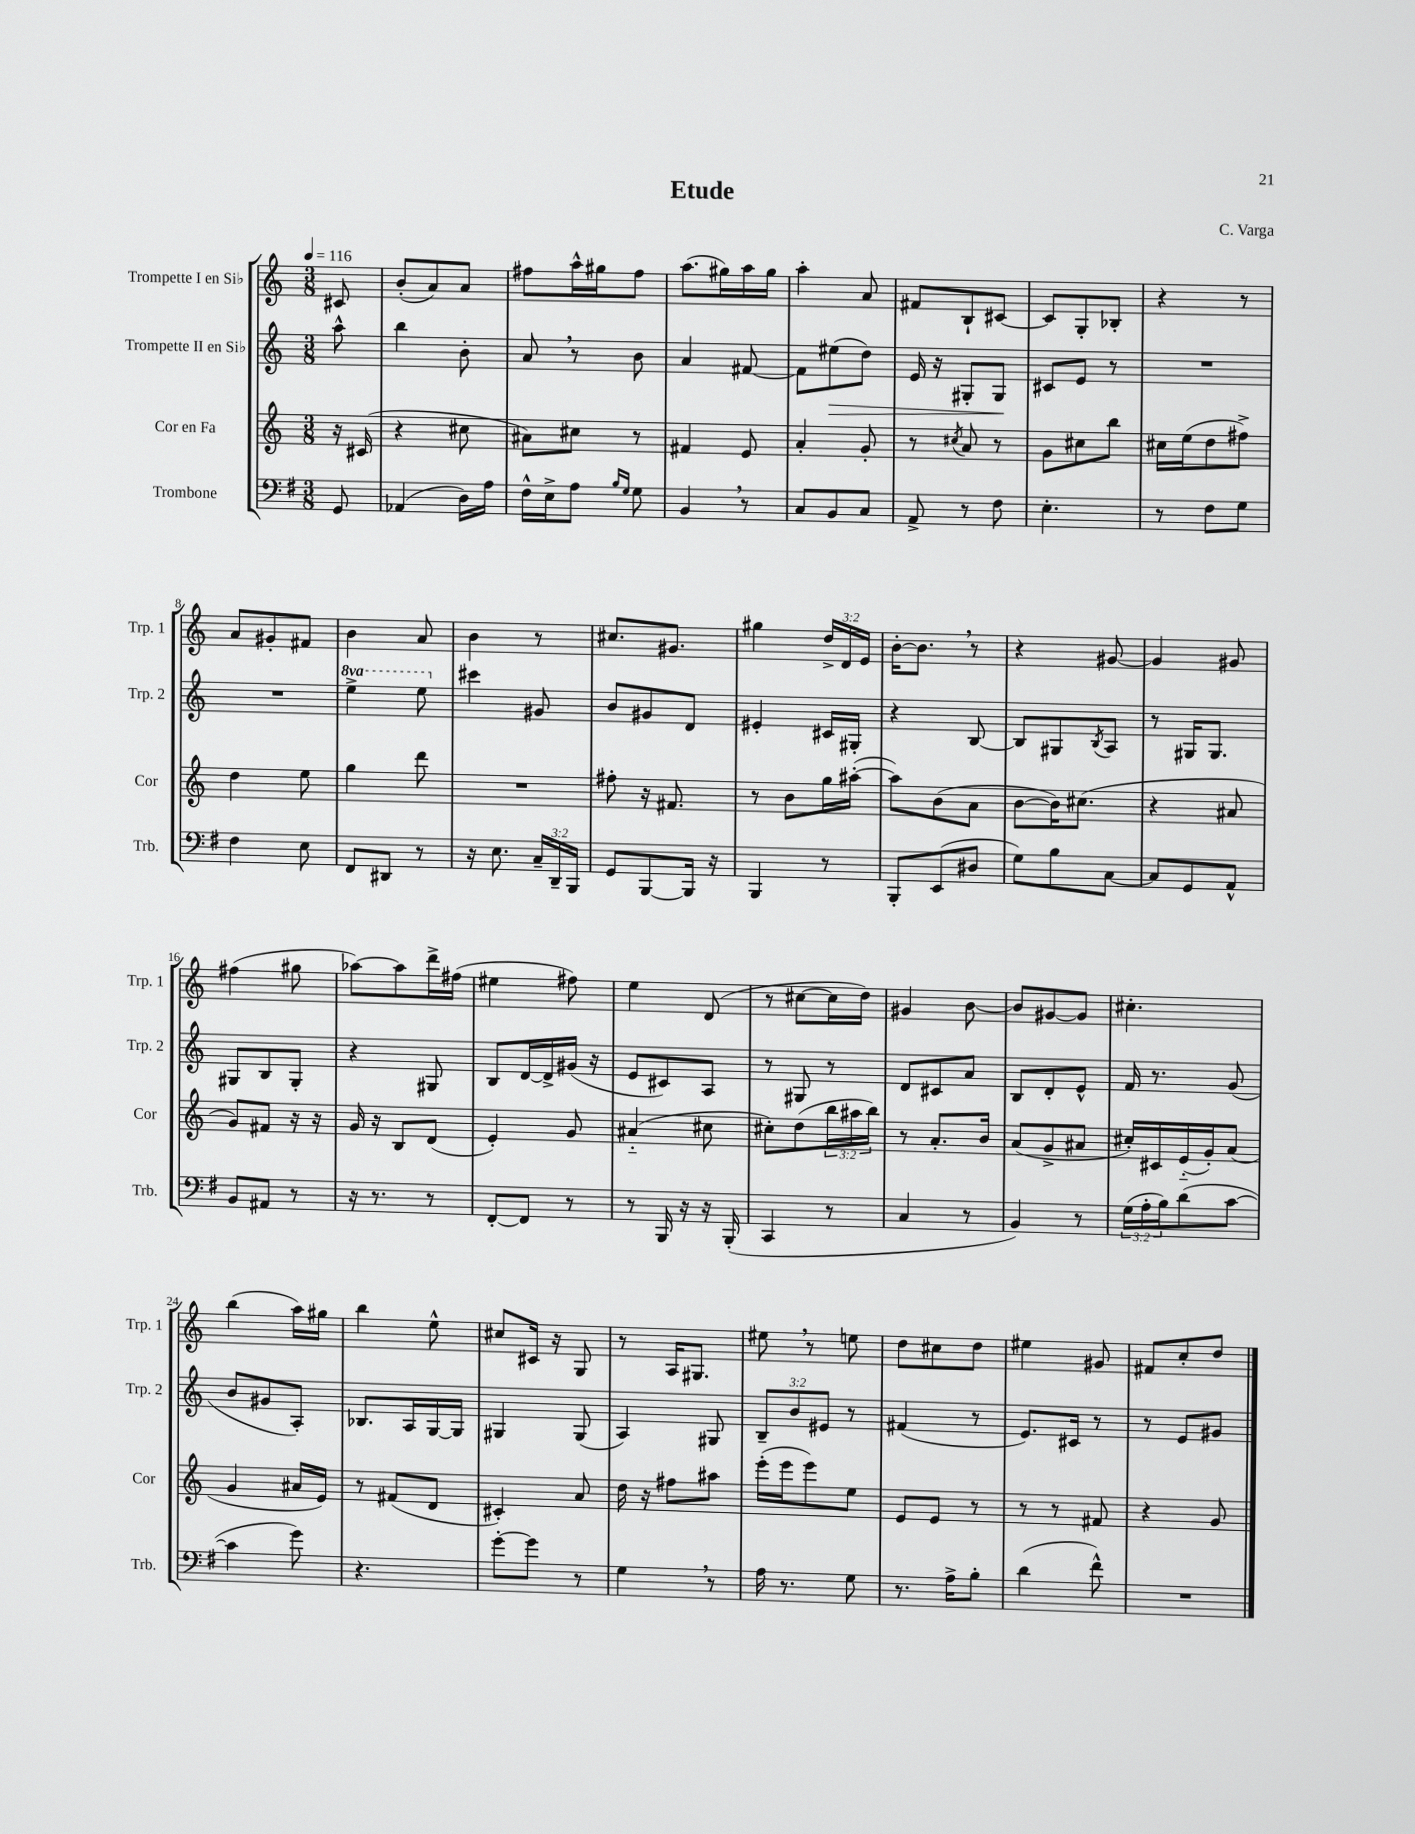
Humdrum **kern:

**kern	**kern	**kern	**kern
*staff4	*staff3	*staff2	*staff1
*clefF4	*clefG2	*clefG2	*clefG2
*k[f#]	*k[]	*k[]	*k[]
*M3/8	*M3/8	*M3/8	*M3/8
*MM116	*MM116	*MM116	*MM116
8GG	16r	8aa^^	8c#
.	(16c#	.	.
=	=	=	=
(4AA-	4r	4bb	(8b'
.	.	.	8a)
16D)	8cc#	8b'	8a
16A	.	.	.
=	=	=	=
16F#^^	8a#)	8a	8ff#
16E^	.	.	.
8A	8cc#	8r	16aa^^
.	.	.	16gg#
16qqB	.	.	.
16qqG	.	.	.
8G	8r	8b	8ff#
=	=	=	=
4BB	4f#	4a	(8.aa
.	.	.	16gg#)
8r	8e	[8f#	16aa
.	.	.	16gg#
=	=	=	=
8C	4a'	8f#]	4aa'
8BB	.	(8ee#	.
8C	8g'	8dd)	8a
=	=	=	=
8AA^	8r	16e	8f#
.	.	16r	.
.	8qcc#	.	.
8r	8a	8G#'	8B`
8F#	8r	8G#	[8c#
=	=	=	=
4.E'	8g	8c#	8c#]
.	8cc#	8e	8G'
.	8bb	8r	8B-'
=	=	=	=
8r	16cc#	4.r	4r
.	(16ee	.	.
8F#	8dd	.	.
8G	8ff#^)	.	8r
=	=	=	=
4F#	4dd	4.r	8a
.	.	.	8g#'
8E	8ee	.	8f#
=	=	=	=
8FF#	4gg	4eee^	4b
8DD#	.	.	.
8r	8ddd	8eee	8a
=	=	=	=
16r	4.r	4ccc#	4b
8.E	.	.	.
24C~	.	8g#	8r
24DD~	.	.	.
24BBB	.	.	.
=	=	=	=
8GG	8ff#'	8b	8.cc#
[8BBB	16r	8g#	.
.	8.f#	.	8.g#
16BBB]	.	8d	.
16r	.	.	.
=	=	=	=
4BBB	8r	4e#'	4gg#
.	8b	.	.
8r	16gg	16c#	24dd^
.	.	.	24d
.	([16aa#'	16G#'	.
.	.	.	24e
=	=	=	=
8BBB'	8aa#])	4r	[16b'
.	.	.	8.b]
(8EE	(8b	.	.
8D#	8a	[8B	8r
=	=	=	=
8G)	[8b	8B]	4r
8B	16b])	8G#	.
.	(8.cc#	.	.
.	.	8qB	.
[8C	.	8A	[8g#
=	=	=	=
8C]	4r	8r	4g#]
8GG	.	16G#	.
.	.	8.G#	.
8AA^^	8a#	.	8g#
=	=	=	=
8BB	8g)	8G#	(4ff#
8AA#	8f#	8B	.
8r	16r	8G#'	8gg#
.	16r	.	.
=	=	=	=
16r	16g	4r	[8aa-)
8.r	16r	.	.
.	8B	.	8aa-]
8r	(8d	8G#	16ddd^
.	.	.	(16ff#
=	=	=	=
[8FF#'	4e')	8B	4ee#
8FF#]	.	[16d	.
.	.	16d^]	.
8r	8g	(16g#	8ff#)
.	.	16r	.
=	=	=	=
8r	(4a#'~	8e	4ee
16BBB	.	8c#)	.
16r	.	.	.
16r	8cc#	8A	(8d
(16BBB'	.	.	.
=	=	=	=
4CC	8cc#')	8r	8r
.	(8dd	8G#	[8cc#
8r	24bb	8r	16cc#]
.	24aa#	.	.
.	.	.	16dd)
.	24bb)	.	.
=	=	=	=
4C	8r	8d	4g#
.	8.a'	8c#	.
8r	.	8a	[8b
.	16b	.	.
=	=	=	=
4BB)	(8a	8B	8b]
.	8g^	8d'	[8g#
8r	8a#	8e^^	8g#]
=	=	=	=
(24G	16cc#')	16f	4.cc#'
24A'	.	.	.
.	16c#	8.r	.
24B)	.	.	.
(8d	(16e'~	.	.
.	16g')	.	.
[8c	(8a	(8g	.
=	=	=	=
4c]	4g	8b	(4bb
.	.	8g#	.
8g)	16a#	8A')	16aa)
.	16e)	.	16gg#
=	=	=	=
4.r	8r	8.B-	4bb
.	(8f#	.	.
.	.	16A	.
.	8d	[16G	8ee^^
.	.	16G]	.
=	=	=	=
[8g'	4c#')	4G#	8cc#
8g]	.	.	16c#
.	.	.	16r
8r	8a	(8G#	8G
=	=	=	=
4G	16dd	4A)	8r
.	16r	.	.
.	8ff#	.	16A
.	.	.	8.G#
8r	8aa#	8G#	.
=	=	=	=
16A	(16eee'	12B~	8ee#
8.r	16eee	.	.
.	.	12b	.
.	8eee)	.	8r
.	.	12e#	.
8G	8ee	8r	8ee
=	=	=	=
8.r	8e	(4f#	8dd
.	8e	.	8cc#
16A^	.	.	.
8B'	8r	8r	8dd
=	=	=	=
(4d	8r	8.e)	4ee#
.	8r	.	.
.	.	16c#	.
8f#^^)	8f#	8r	8g#
=	=	=	=
4.r	4r	8r	8f#
.	.	8e	8cc'
.	8g	8g#	8dd
==	==	==	==
*-	*-	*-	*-
